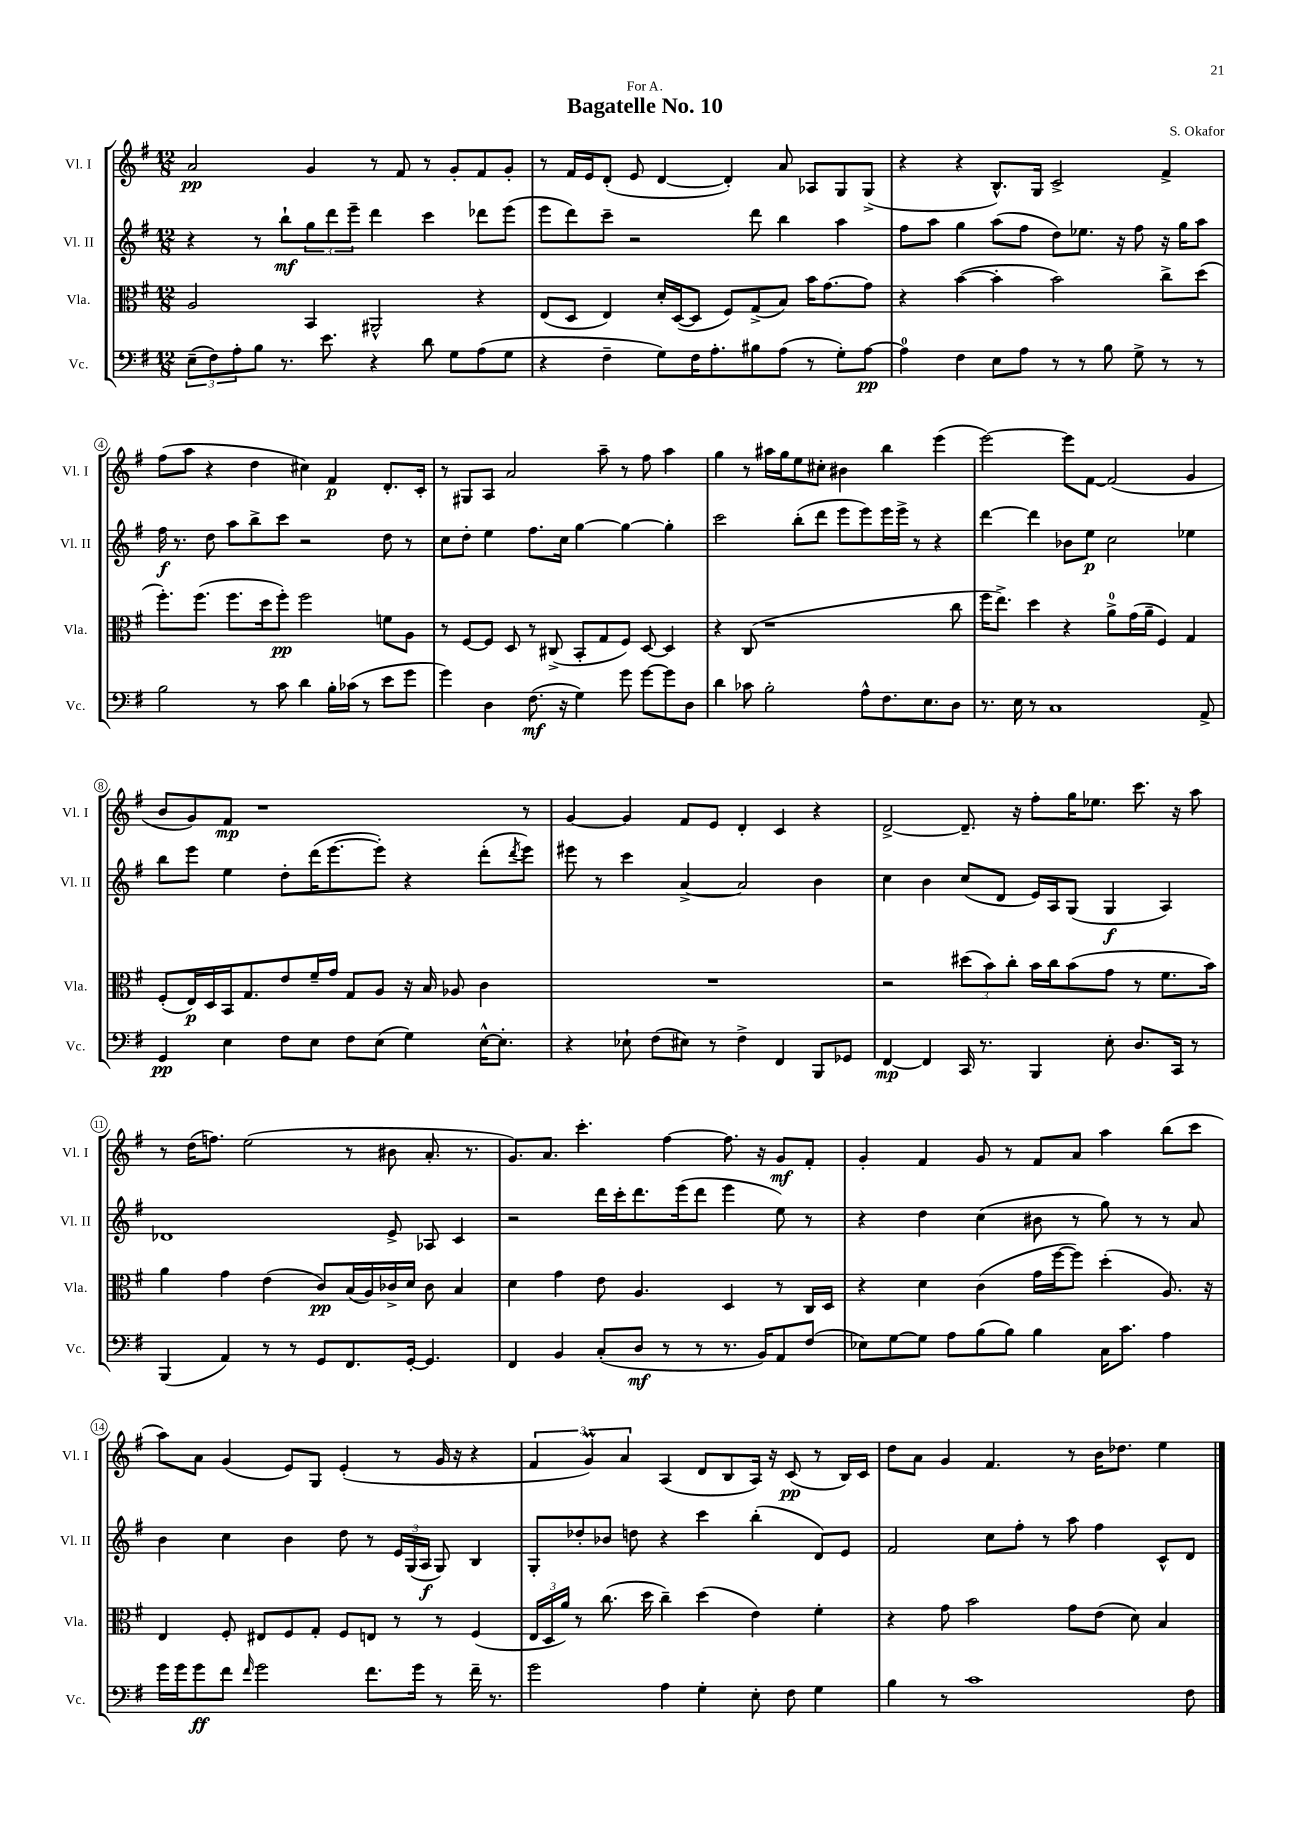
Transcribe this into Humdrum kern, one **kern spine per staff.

**kern	**kern	**kern	**kern
*staff4	*staff3	*staff2	*staff1
*clefF4	*clefC3	*clefG2	*clefG2
*k[f#]	*k[f#]	*k[f#]	*k[f#]
*M12/8	*M12/8	*M12/8	*M12/8
(12E~	2A	4r	2a
12F#)	.	.	.
12A'	.	.	.
8B	.	8r	.
8.r	.	8bb`	.
.	4BB	12gg	4g
8.e	.	.	.
.	.	12ddd	.
.	.	12eee~	.
4r	2AA#^^	4ddd	8r
.	.	.	8f#
8d	.	4ccc	8r
8G	.	.	8g'
(8A	4r	8ddd-	8f#
8G	.	(8eee	8g'
=	=	=	=
4r	(8E	8eee	8r
.	8D	8ddd)	16f#
.	.	.	16e
4F#~	4E)	8ccc~	(8d'
.	.	2r	8e
8G)	16d'	.	[4d
.	([16D	.	.
16F#	8D]	.	.
8.A'	.	.	.
.	8F#)	.	4d'])
8B#	(8G^	8ddd	.
(8A	8B)	4bb	8a
8r	16b	.	8A-
.	[8.g	.	.
8G')	.	4aa	8G
[8A	8g]	.	(8G^
=	=	=	=
4A]	4r	8ff#	4r
.	.	8aa	.
4F#	([4b	4gg	4r
8E	4b']	(8aa	8.B^^)
8A	.	8ff#	.
.	.	.	16G
8r	2b)	8dd)	2c^
8r	.	8.ee-	.
8B	.	.	.
.	.	16r	.
8G^	.	8ff#	.
8r	8cc^	16r	4f#^
.	.	16gg	.
8r	(8dd	8aa	.
=	=	=	=
2B	8.ff#')	16ff#	(8ff#
.	.	8.r	.
.	.	.	8aa
.	(8.ff#	.	.
.	.	8dd	4r
.	8.ff#	8aa	.
8r	.	8bb^	4dd
.	16dd	.	.
8c	8ff#')	8ccc	.
4d	2ff#	2r	4cc#)
16B'	.	.	4f#
(16c-	.	.	.
8r	.	.	.
8e	8f	8dd	8.d'
8g	8A	8r	.
.	.	.	16c'
=	=	=	=
4g)	8r	8cc	8r
.	[8F#	8dd'	8G#
4D	8F#]	4ee	8A
.	8D	.	2a
(8.F#	8r	8.ff#	.
.	(8C#^	.	.
16r	.	16cc	.
4G)	8BB'	[4gg	.
.	8G	.	8aa~
8g	8F#)	4gg_	8r
[8g	[8D	.	8ff#
8g]	4D]	4gg']	4aa
8D	.	.	.
=	=	=	=
4d	4r	2ccc	4gg
8c-	(8C	.	8r
2B'	1r	.	16aa#
.	.	.	16gg
.	.	(8bb'	8ee
.	.	8ddd	8cc#'
.	.	8eee	4b#
8A^^	.	8eee)	.
8.F#	.	16eee	4bb
.	.	16eee^	.
.	.	8r	.
8.E	.	.	.
.	.	4r	(4eee
8D	8cc	.	.
=	=	=	=
8.r	16ff#	[4ddd	[2eee)
.	8.ee^)	.	.
16E	.	.	.
8r	4dd	4ddd]	.
1C	.	.	.
.	4r	8b-	8eee]
.	.	8ee	[8f#
.	8a^	2cc	(2f#]
.	(16g	.	.
.	16a~	.	.
.	4F#)	.	.
.	4G	4ee-	4g
8AA^	.	.	.
=	=	=	=
4GG	(8F#'	8bb	8b
.	16E)	8eee	8g)
.	16D	.	.
4E	16BB	4ee	8f#
.	8.G	.	.
.	.	.	1r
8F#	8e	8dd'	.
8E	16f#~	(16ddd	.
.	16g	[8.eee	.
8F#	8G	.	.
(8E	8A	8eee'])	.
4G)	16r	4r	.
.	16B	.	.
.	8A-	.	.
[16E^^	4c	(8ddd'	.
8.E']	.	.	.
.	.	8qddd	.
.	.	8eee)	8r
=	=	=	=
4r	1.r	8eee#	[4g
.	.	8r	.
8E-`	.	4ccc	4g]
(8F#	.	.	.
8E#)	.	[4a^	8f#
8r	.	.	8e
4F#^	.	2a]	4d'
4FF#	.	.	4c
8BBB	.	4b	4r
8GG-	.	.	.
=	=	=	=
[4FF#	2r	4cc	[2d^
4FF#]	.	4b	.
16CC	(12dd#	(8cc	8.d~]
8.r	.	.	.
.	12b)	.	.
.	.	8d	.
.	12cc'	.	.
.	.	.	16r
4BBB	16b	16e)	8ff#'
.	16cc	16A	.
.	(8b	(8G	16gg
.	.	.	8.ee-
8E'	8g	4G	.
8.D	8r	.	8.ccc
.	8.f#	4A)	.
16CC	.	.	16r
8r	.	.	8aa
.	16b)	.	.
=	=	=	=
(4BBB	4a	1d-	8r
.	.	.	(16dd
.	.	.	8.ff)
4AA)	4g	.	.
.	.	.	(2ee
8r	(4e	.	.
8r	.	.	.
8GG	8c)	.	.
8.FF#	(16B	.	8r
.	16A)	.	.
.	16c-^	8e^	8b#
[16GG'	16d	.	.
4.GG]	8c-	8A-	8.a'
.	4B	4c	.
.	.	.	8.r
=	=	=	=
4FF#	4d	2r	8.g)
.	.	.	8.a
4BB	4g	.	.
.	.	.	4.ccc'
(8C'	8e	16ddd	.
.	.	16ccc'	.
8D	4.A	8.ddd	.
8r	.	.	[4ff#
.	.	(16eee	.
8r	.	8ddd	.
8.r	4D	4eee	8.ff#]
16BB)	.	.	16r
8AA	8r	8ee)	8g
(8F#	16C	8r	8f#'
.	16D	.	.
=	=	=	=
8E-)	4r	4r	4g'
[8G	.	.	.
8G]	4d	4dd	4f#
8A	.	.	.
(8B	(4c	(4cc	8g
8B)	.	.	8r
4B	16g	8b#	8f#
.	[16ff#	.	.
.	8ff#])	8r	8a
16C	(4dd'	8gg)	4aa
8.c	.	.	.
.	.	8r	.
4A	8.A)	8r	(8bb
.	.	8a	8ccc
.	16r	.	.
=	=	=	=
16g	4E	4b	8aa)
16g	.	.	.
8g	.	.	8a
8f#	8F#'	4cc	(4g
16qqf#	.	.	.
2g	8E#	.	.
.	8F#	4b	8e)
.	8G'	.	8G
.	8F#	8dd	(4e'
8.f#	8E	8r	.
.	8r	24e	8r
.	.	(24G	.
16g	.	.	.
.	.	24A	.
8r	8r	8G)	16g
.	.	.	16r
16f#~	(4F#	4B	4r
8.r	.	.	.
=	=	=	=
2g	24E	8G'	6f#
.	24D	.	.
.	24a)	.	.
.	8r	8dd-'	.
.	.	.	6g)
.	(8.cc	8b-	.
.	.	.	6a
.	.	8dd	.
.	16dd	.	.
4A	4cc~)	4r	(4A
4G'	(4dd	4ccc	8d
.	.	.	8B
8E'	4e)	(4bb'	16A)
.	.	.	16r
8F#	.	.	(8c
4G	4f#'	8d)	8r
.	.	8e	16B)
.	.	.	16c
=	=	=	=
4B	4r	2f#	8dd
.	.	.	8a
8r	8g	.	4g
1c	2b	.	.
.	.	8cc	4.f#
.	.	8ff#'	.
.	.	8r	.
.	8g	8aa	8r
.	(8e	4ff#	16b
.	.	.	8.dd-
.	8d)	.	.
.	4B	8c^^	4ee
8F#	.	8d	.
==	==	==	==
*-	*-	*-	*-
